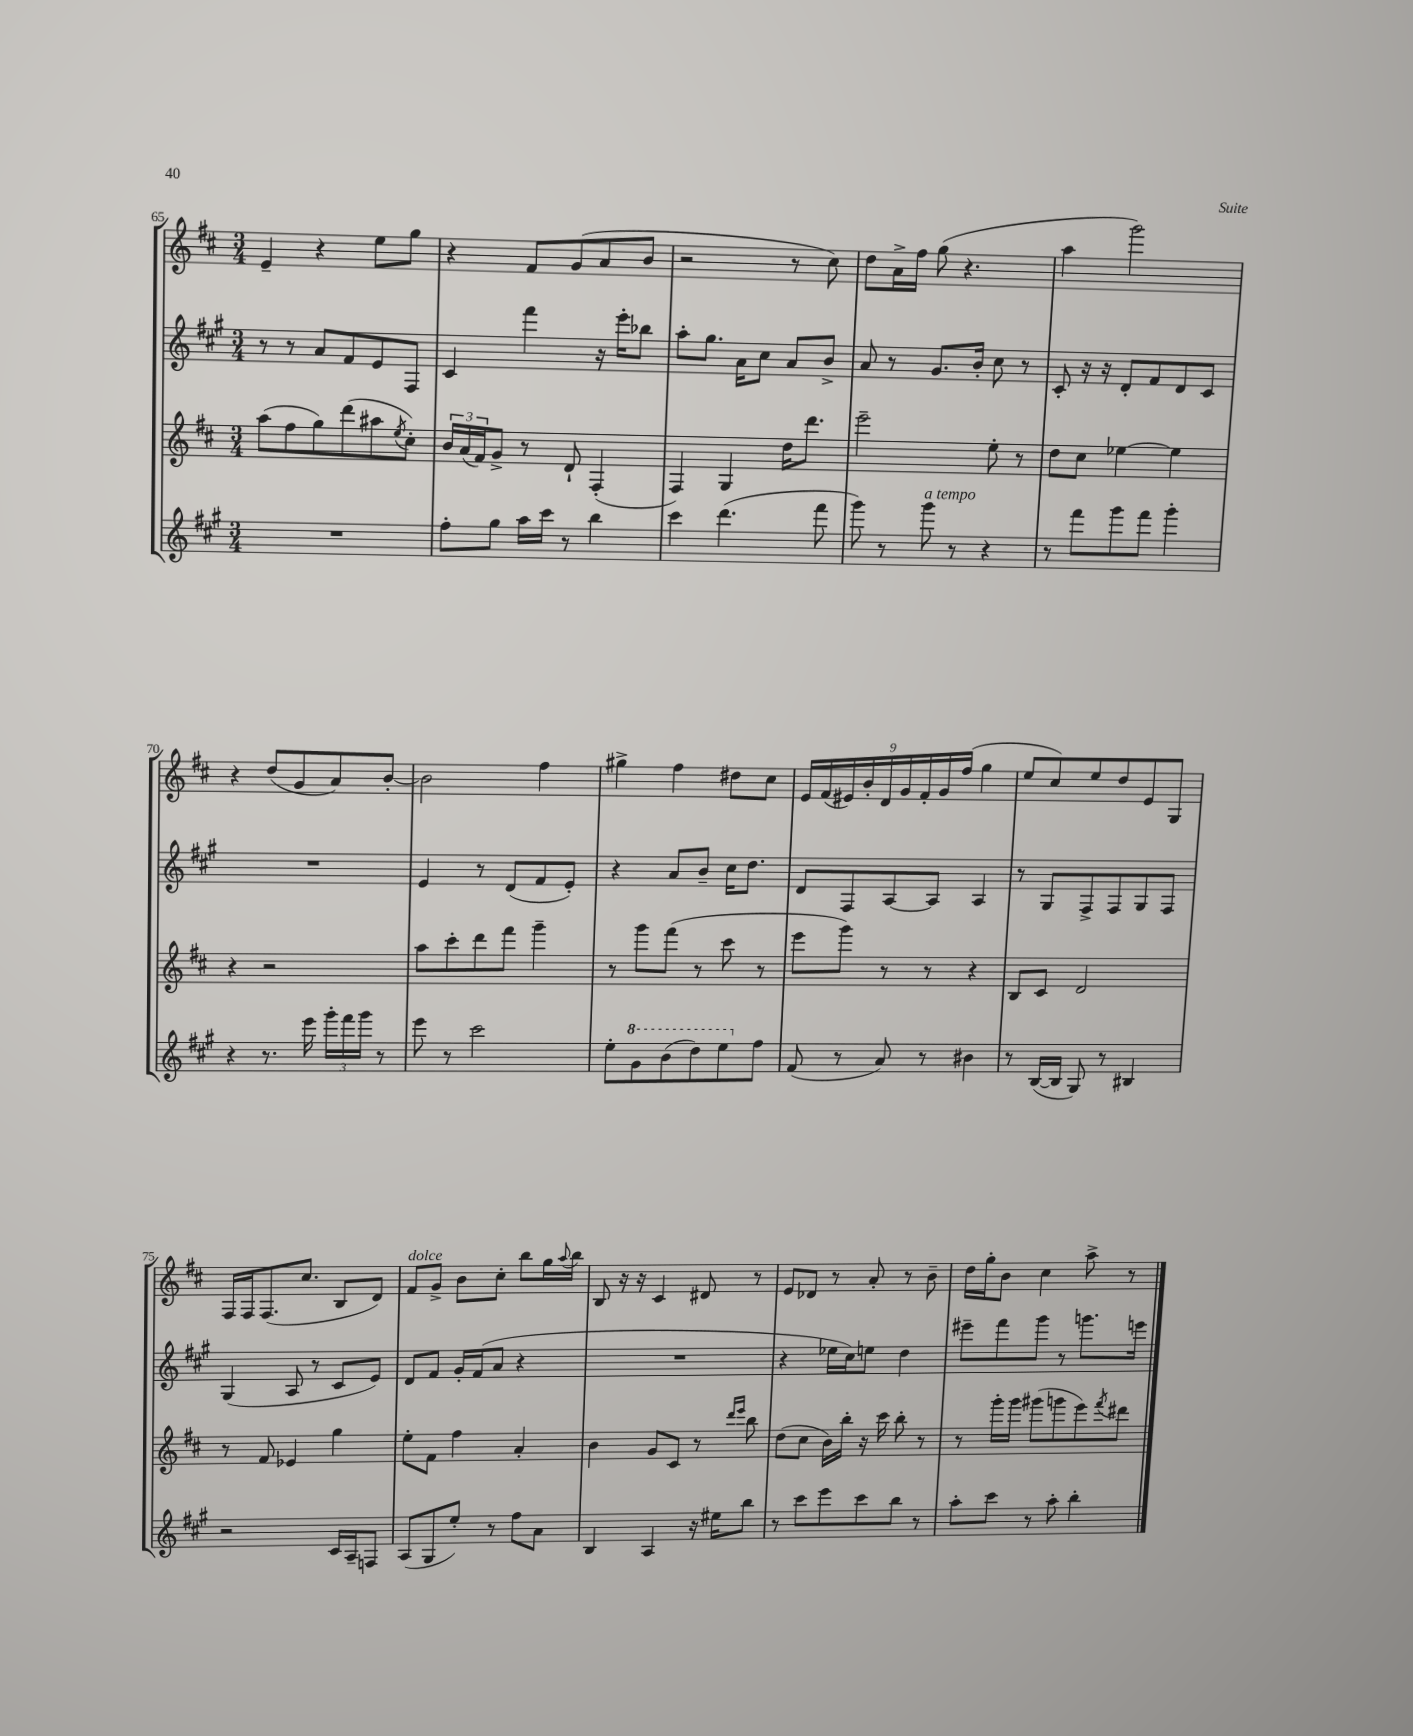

**kern	**kern	**kern	**kern
*staff4	*staff3	*staff2	*staff1
*clefG2	*clefG2	*clefG2	*clefG2
*k[f#c#g#]	*k[f#c#]	*k[f#c#g#]	*k[f#c#]
*M3/4	*M3/4	*M3/4	*M3/4
2.r	(8aa\L	8r	4e~/
.	8ff#\	8r	.
.	8gg\)	8a/L	4r
.	(8ddd\	8f#/	.
.	8aa#\	8e/	8ee\L
.	8qee/	.	.
.	8cc#'\J)	8F#/J	8gg\J
=	=	=	=
8ff#'\L	24b/LL	4c#/	4r
.	(24a/	.	.
.	24f#/J)	.	.
8gg#\J	8g^/J	.	.
16aa\LL	8r	4fff#\	8f#/L
16ccc#\JJ	.	.	.
8r	8d`/	.	(8g/
4bb\	(4F#'/	16r	8a/
.	.	16eee'\LK	.
.	.	8bb-\J	8b/J
=	=	=	=
4ccc#\	4F#/)	8aa'\L	2r
.	.	8.gg#\J	.
(4.ddd\	4G/	.	.
.	.	16a\LK	.
.	.	8cc#\J	.
.	16dd\LK	8a/L	8r
.	8.ddd\J	.	.
8fff#\	.	8b^/J	8cc#\)
=	=	=	=
8ggg#\)	2eee~\	8a/	8dd\L
8r	.	8r	16a^\L
.	.	.	16ff#\JJ
8ggg#\	.	8.g#/L	(8gg\
8r	.	.	4.r
.	.	16b'/Jk	.
4r	8ee'\	8cc#\	.
.	8r	8r	.
=	=	=	=
8r	8dd\L	8c#'/	4aa\
8fff#\L	8cc#\J	16r	.
.	.	16r	.
8ggg#\	[4ee-\	8d'/L	2ggg\)
8fff#\J	.	8f#/	.
4ggg#'\	4ee-\]	8d/	.
.	.	8c#/J	.
=	=	=	=
4r	4r	2.r	4r
8.r	2r	.	(8dd/L
.	.	.	8g/
16eee\	.	.	.
24ggg#'\LL	.	.	8a/)
24fff#\	.	.	.
24ggg#\JJ	.	.	.
8r	.	.	[8b'/J
=	=	=	=
8eee\	8aa\L	4e/	2b\]
8r	8ccc#'\	.	.
2ccc#\	8ddd\	8r	.
.	8fff#\J	(8d/L	.
.	4ggg~\	8f#/	4ff#\
.	.	8e'/J)	.
=	=	=	=
8ee'\L	8r	4r	4gg#^\
8gg#\	8ggg\L	.	.
(8bb\	(8fff#\J	8a/L	4ff#\
8ddd\)	8r	8b~/J	.
8eee\	8ccc#\	16cc#\LK	8dd#\L
.	.	8.dd\J	.
8ff#\J	8r	.	8cc#\J
=	=	=	=
(8f#/	8eee\L	8d/L	18e/LL
.	.	.	(18f#/
.	.	.	18e#/)
8r	8ggg\J)	8F#/	.
.	.	.	18b'/
.	.	.	18d/
8a/)	8r	[8A/	.
.	.	.	18g/
.	.	.	18f#'/
8r	8r	8A/]J	.
.	.	.	18g/
.	.	.	(18ff#/JJ
4b#\	4r	4A/	4gg\
=	=	=	=
8r	8B/L	8r	8ee/L
([16B/LL	8c#/J	8G#/L	8cc#/)
16B/]JJ	.	.	.
8G#/)	2d/	8F#^/	8ee/
8r	.	8F#/	8dd/
4B#/	.	8G#/	8e/
.	.	8F#/J	8G/J
=	=	=	=
2r	8r	(4G#/	16F#/LL
.	.	.	16F#/J
.	8f#/	.	(8.F#/
.	4e-/	8A/	.
.	.	.	8.cc#/J
.	.	8r	.
16c#/LL	4gg\	8c#/L	8B/L
16A~/J	.	.	.
8F/J	.	8e/J)	8d/J)
=	=	=	=
(8A/L	8ee'\L	8d/L	8f#/L
8G#/	8f#\J	8f#/J	8g^/J
8ee'/J)	4ff#\	16g#'/LL	8b\L
.	.	(16f#/J	.
8r	.	8a/J	8cc#'\J
8ff#\L	4a'/	4r	8bb\L
8a\J	.	.	16gg\L
.	.	.	8qqaa/
.	.	.	16bb\JJ
=	=	=	=
4B/	4b\	2.r	8B/
.	.	.	16r
.	.	.	16r
4A/	8g/L	.	4c#/
.	8c#/J	.	.
16r	8r	.	8d#/
16ee#\LK	.	.	.
.	16qqddd/LL	.	.
.	16qqeee/JJ	.	.
8bb\J	8bb\	.	8r
=	=	=	=
8r	(8dd\L	4r	8e/L
8ccc#\L	8cc#\J	.	8d-/J
8eee\	16b\LL)	16ee-\LL	8r
.	16bb'\JJ	16cc#\J)	.
8ccc#\	16r	8ee\J	8a'/
.	16ccc#\	.	.
8bb\J	8bb'\	4dd\	8r
8r	8r	.	8b~\
=	=	=	=
8aa'\L	8r	8eee#~\L	16dd\LL
.	.	.	16gg'\J
8ccc#\J	16ggg'\LL	8fff#\	8b\J
.	16ggg\JJ	.	.
8r	(8ggg#\L	8ggg#\J	4cc#\
8aa'\	8ggg\	8r	.
4bb'\	8eee\)	8.ggg\L	8aa^\
.	8qfff#/	.	.
.	8ddd#\J	.	8r
.	.	16eee\Jk	.
==	==	==	==
*-	*-	*-	*-
